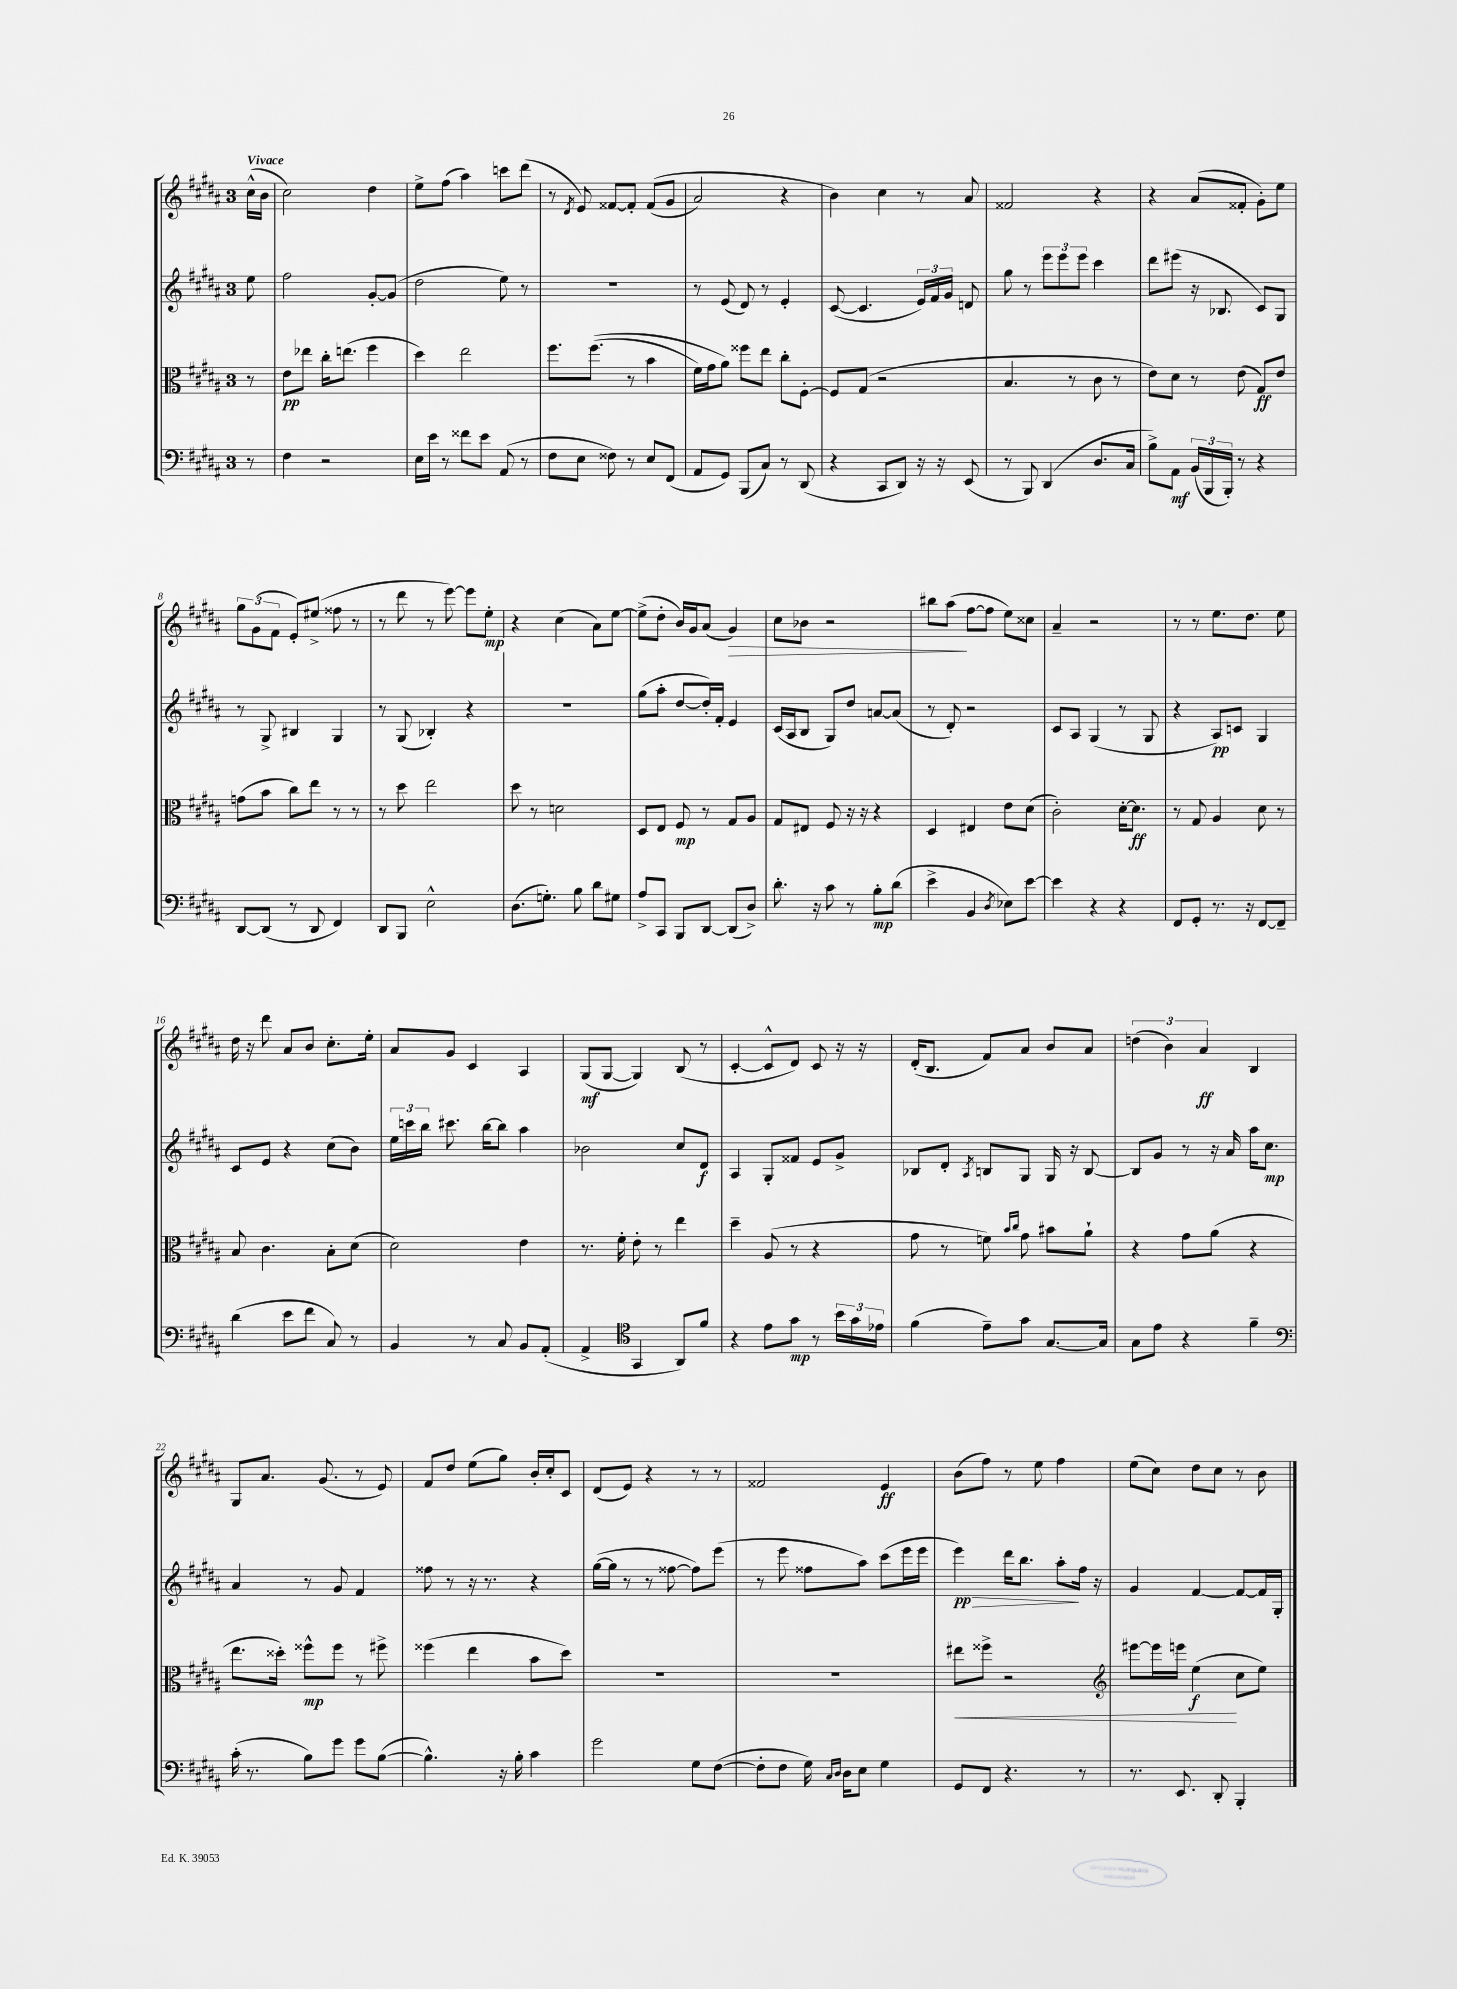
<<
\new StaffGroup <<
\new Staff = "s0" {
    \clef treble \key b \major \once \override Staff.TimeSignature.style = #'single-digit \time 3/4 \partial 8 \tempo "Vivace"
    \autoBeamOff cis''16[-^( b'16] |
    cis''2) dis''4 |
    e''8[-> fis''8]( ais''4) c'''8[ dis'''8]( |
    r8 \acciaccatura { dis'8 } e'8) fisis'8[~ fisis'8]-. fisis'8[(\( gis'8] |
    ais'2) r4 |
    b'4\) cis''4 r8 ais'8 |
    fisis'2 r4 |
    r4 ais'8[( fisis'8]-. gis'8[-.) e''8] |
    \tuplet 3/2 { gis''8[ gis'8( fis'8] } e'8[-.) eis''8]->( fisis''8 r8 |
    r8 dis'''8 r8 e'''8~) e'''8[ e''8]-.\mp |
    r4 cis''4( ais'8[) e''8]~ |
    e''8[->( dis''8]-. b'16[) gis'16 ais'8]( gis'4\>) |
    cis''8[ bes'8] r2 |
    bis''8[ ais''8]\!( fis''8[~ fis''8] e''8[) cisis''8] |
    ais'4-- r2 |
    r8 r8 e''8.[ dis''8.] e''8 |
    dis''16 r16 dis'''8 ais'8[ b'8] cis''8.[-. e''16]-. |
    ais'8[ gis'8] cis'4 ais4 |
    gis8[\mf( gis8]~ gis4) b8( r8 |
    cis'4~-. cis'8[-^ dis'8]) cis'8 r16 r16 |
    dis'16[-.( b8.] fis'8[) ais'8] b'8[ ais'8] |
    \tuplet 3/2 { d''4( b'4) ais'4\ff } b4 |
    gis8[ ais'8.] gis'8.( r8 e'8) |
    fis'8[ dis''8] e''8[( gis''8]) b'16[-. cis''16-. cis'8] |
    dis'8[( e'8]) r4 r8 r8 |
    fisis'2 e'4\ff |
    b'8[( fis''8]) r8 e''8 fis''4 |
    e''8[( cis''8]) dis''8[ cis''8] r8 b'8 \bar "|." |
}
\new Staff = "s1" {
    \clef treble \key b \major \once \override Staff.TimeSignature.style = #'single-digit \time 3/4 \partial 8
    \autoBeamOff e''8 |
    fis''2 gis'8[~-. gis'8]( |
    dis''2 e''8) r8 |
    R2. |
    r8 e'8( dis'8) r8 e'4-. |
    cis'8~( cis'4. \tuplet 3/2 { e'16[) fis'16 gis'16] } d'8 |
    gis''8 r8 \tuplet 3/2 { e'''8[ e'''8 e'''8] } cis'''4 |
    dis'''8[ eis'''8]( r16 bes8. cis'8[) gis8] |
    r8 gis8-> bis4 gis4 |
    r8 gis8( bes4-.) r4 |
    R2. |
    gis''8[( ais''8]-. dis''8[~ dis''16-.) fis'16]-. e'4 |
    cis'16[( ais16 b8] gis8[) dis''8] a'8[~ a'8]( |
    r8 dis'8-.) r2 |
    cis'8[ ais8] gis4( r8 gis8 |
    r4 ais8[\pp) c'8] gis4 |
    cis'8[ e'8] r4 cis''8[( b'8]) |
    \tuplet 3/2 { e''16[ c'''16 b''16] } cis'''8. b''16[~ b''8] ais''4 |
    bes'2 cis''8[ dis'8]\f |
    ais4 gis8[-. fisis'8] e'8[ gis'8]-> |
    bes8[ dis'8]-. \acciaccatura { ais8 } b8[ gis8] gis16 r16 b8~ |
    b8[ gis'8] r8 r16 ais'16 ais''16[ cis''8.]\mp |
    ais'4 r8 gis'8 fis'4 |
    fisis''8 r8 r16 r8. r4 |
    gis''16[~( gis''16] r8 r8 fisis''8~ fisis''8[) e'''8]( |
    r8 e'''8 fisis''8[ ais''8]) cis'''8[( e'''16 e'''16] |
    e'''4\pp\>) dis'''16[ b''8.] ais''8[-.\! fis''16] r16 |
    gis'4 fis'4~ fis'8[~ fis'16 gis16]-. \bar "|." |
}
\new Staff = "s2" {
    \clef alto \key b \major \once \override Staff.TimeSignature.style = #'single-digit \time 3/4 \partial 8
    \autoBeamOff r8 |
    e'8[\pp ees''8] cis''16[-. e''8.]( fis''4 |
    dis''4) e''2 |
    fis''8.[ fis''8.](\( r8 b'4 |
    fis'16[) gis'16 ais'8]\) fisis''8[ e''8] cis''8[-. fis8]~-. |
    fis8[ gis8]( r2 |
    b4. r8 cis'8 r8 |
    e'8[) dis'8] r8 e'8( gis8[\ff) e'8] |
    g'8[( b'8] cis''8[) e''8] r8 r8 |
    r8 dis''8 e''2 |
    dis''8 r8 d'2 |
    dis8[ e8] fis8\mp r8 gis8[ ais8] |
    gis8[ eis8] fis8 r16 r16 r4 |
    dis4 eis4 e'8[ dis'8]( |
    cis'2-.) dis'16[~-. dis'8.]\ff |
    r8 gis8 ais4 dis'8 r8 |
    b8 cis'4. b8[-. dis'8]( |
    dis'2) e'4 |
    r8. fis'16-. e'8-. r8 e''4 |
    dis''4-- ais8( r8 r4 |
    gis'8 r8 f'8) \grace { b'16[ cis''16] } gis'8 bis'8[ ais'8]-! |
    r4 gis'8[ ais'8]( r4 |
    e''8.[ disis''16]-.) fisis''8[-^\mp fisis''8] r8 fis''8-> |
    fisis''4( e''4 b'8[ dis''8]) |
    R2. |
    R2. |
    eis''8[\< fisis''8]-> r2 |
    \clef treble eis'''8[~ eis'''16 e'''16] e''4\f\!( cis''8[ e''8]) \bar "|." |
}
\new Staff = "s3" {
    \clef bass \key b \major \once \override Staff.TimeSignature.style = #'single-digit \time 3/4 \partial 8
    \autoBeamOff r8 |
    fis4 r2 |
    e16[ e'16] r8 fisis'8[ e'8] ais,8( r8 |
    fis8[ e8] fisis8) r8 e8[ fis,8]( |
    ais,8[ gis,8]) b,,8[( cis8]) r8 dis,8( |
    r4 cis,8[ dis,8]) r16 r16 e,8( |
    r8 b,,8) dis,4( dis8.[ cis16] |
    b8[->) ais,8]\mf \tuplet 3/2 { b,16[( b,,16 b,,16]-.) } r8 r4 |
    dis,8[~ dis,8]( r8 dis,8 fis,4) |
    dis,8[ b,,8] e2-^ |
    dis8.[( g8.]-.) b8 dis'8[ gis8] |
    ais8[-> cis,8] b,,8[ dis,8]~ dis,8[( dis8]->) |
    dis'8.-. r16 cis'8 r8 b8[-.\mp dis'8]( |
    e'4-> b,4 \acciaccatura { dis8 } ees8[) e'8]~ |
    e'4 r4 r4 |
    fis,8[ gis,8]-. r8. r16 fis,8[~ fis,8]-- |
    dis'4( e'8[ fis'8] cis8) r8 |
    b,4 r8 cis8 b,8[ ais,8]-.( |
    ais,4-> \clef tenor gis,4 ais,8[) fis'8] |
    r4 e'8[ gis'8]\mp r8 \tuplet 3/2 { b'16[ gis'16 ees'16] } |
    fis'4( e'8[--) gis'8] gis8.[~ gis16] |
    gis8[ e'8] r4 fis'4-- |
    \clef bass cis'16-.( r8. b8[) gis'8] gis'8[ b8]~( |
    b4.-^) r16 b16-. cis'4 |
    gis'2 gis8[ fis8]~( |
    fis8[-. fis8] gis16) \grace { cis16[ dis16] } dis16[ e8] gis4 |
    gis,8[ fis,8] r4. r8 |
    r8. e,8. dis,8-. b,,4-. \bar "|." |
}
>>
>>
